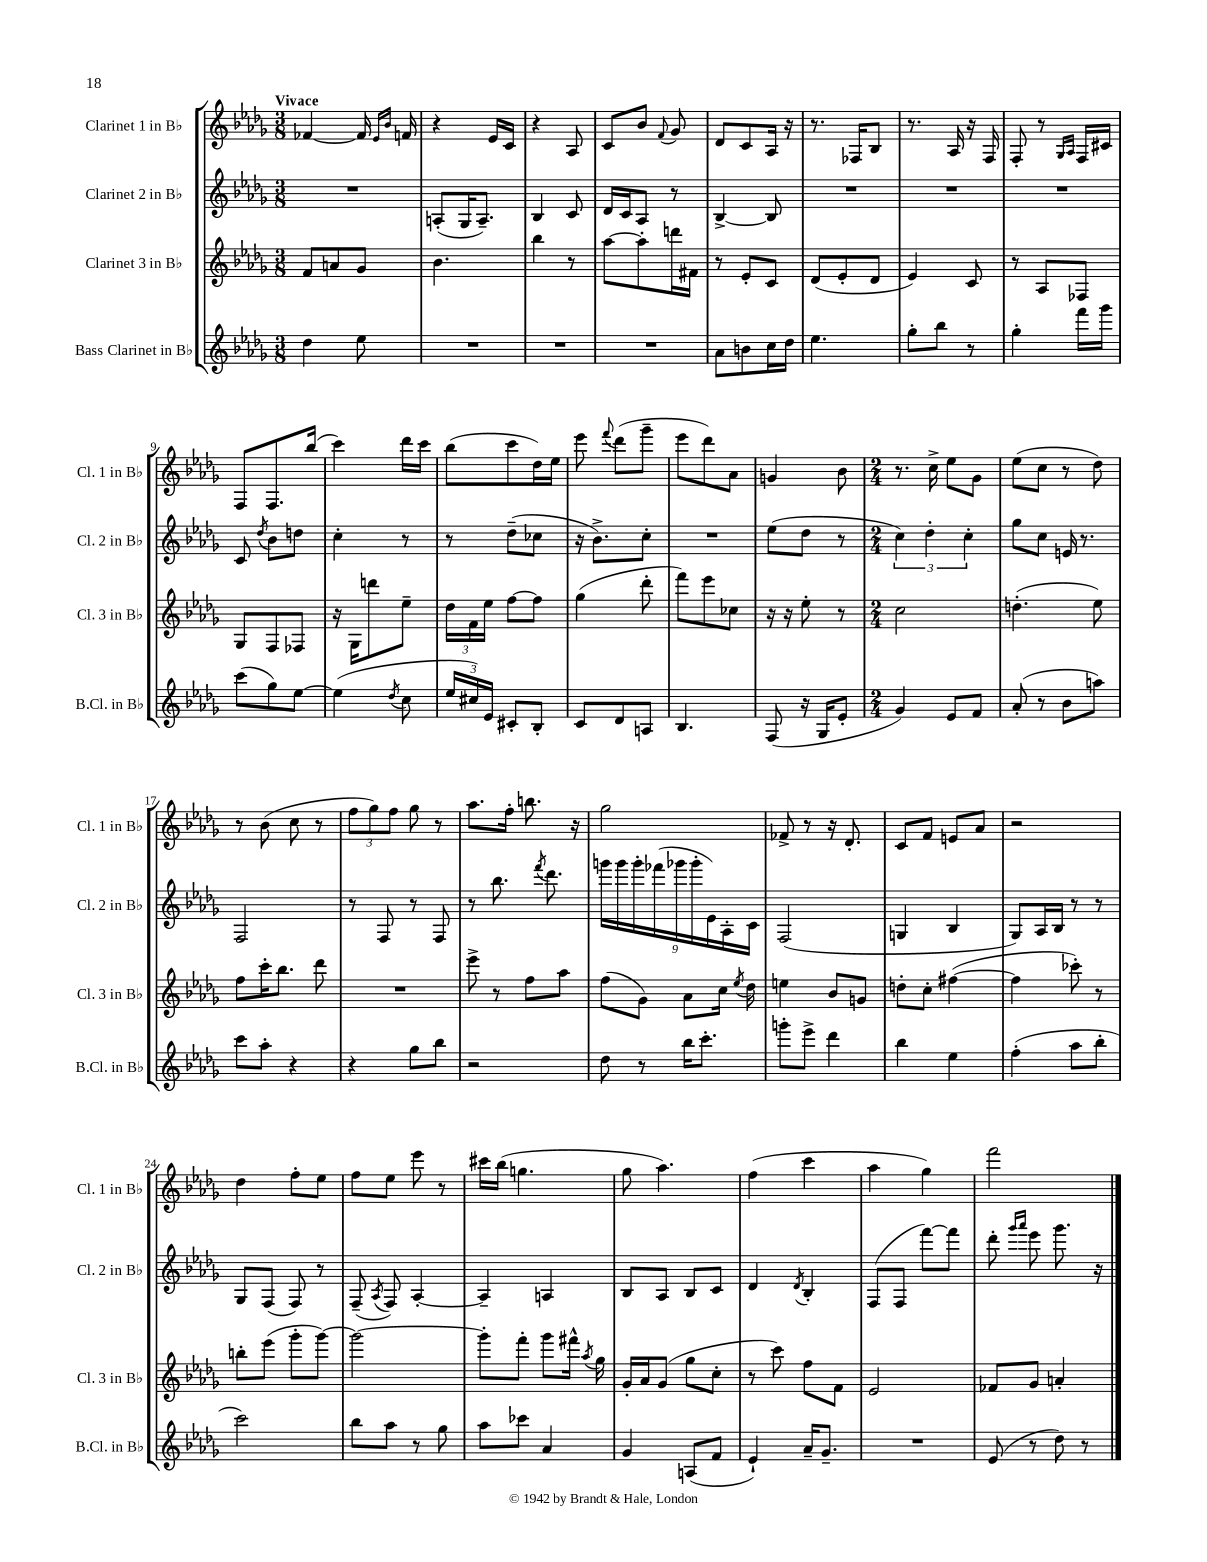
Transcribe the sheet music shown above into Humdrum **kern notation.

**kern	**kern	**kern	**kern
*staff4	*staff3	*staff2	*staff1
*clefG2	*clefG2	*clefG2	*clefG2
*k[b-e-a-d-g-]	*k[b-e-a-d-g-]	*k[b-e-a-d-g-]	*k[b-e-a-d-g-]
*M3/8	*M3/8	*M3/8	*M3/8
4dd-	8f	4.r	[4f-
.	8a	.	.
8ee-	8g-	.	16f-]
.	.	.	16qqe-
.	.	.	16qqb-
.	.	.	16f
=	=	=	=
4.r	4.b-	(8A'	4r
.	.	16G-	.
.	.	8.A~)	.
.	.	.	16e-
.	.	.	16c
=	=	=	=
4.r	4bb-	4B-	4r
.	8r	8c	8A-
=	=	=	=
4.r	[8aa-	16d-	8c
.	.	16c	.
.	8aa-']	8A-	8b-
.	.	.	8qqf
.	16ddd	8r	8g-
.	16f#	.	.
=	=	=	=
8a-	8r	[4B-^	8d-
8b	8e-'	.	8c
16cc	8c	8B-]	16A-
16dd-	.	.	16r
=	=	=	=
4.ee-	(8d-	4.r	8.r
.	8e-'	.	.
.	.	.	16F-
.	8d-	.	8B-
=	=	=	=
8gg-'	4e-)	4.r	8.r
8bb-	.	.	.
.	.	.	16A-
8r	8c	.	16r
.	.	.	16F
=	=	=	=
4gg-'	8r	4.r	8F'
.	8A-	.	8r
.	.	.	16qqG-
.	.	.	16qqA-
16fff	8F-	.	16F
16ggg-	.	.	16c#
=	=	=	=
(8ccc	8G-	8c	8F
.	.	8qdd-	.
8gg-)	8F	8b-	8.F
[8ee-	8F-	8dd	.
.	.	.	(16bb-
=	=	=	=
(4ee-]	16r	4cc'	4ccc)
.	16G-	.	.
.	8ddd	.	.
8qdd-	.	.	.
8cc	8ee-~	8r	16ddd-
.	.	.	16ccc
=	=	=	=
24ee-	24dd-	8r	(8bb-
24cc#)	24f	.	.
24e-	24ee-	.	.
8c#'	[8ff	(8dd-~	8ccc
8B-'	8ff]	8cc-	16dd-)
.	.	.	16ee-
=	=	=	=
8c	(4gg-	16r	8eee-
.	.	8.b-^)	.
.	.	.	8qqfff
8d-	.	.	(8ddd-
8A	8ddd-'	8cc'	8ggg-~
=	=	=	=
4.B-	8fff)	4.r	8eee-
.	8eee-	.	8ddd-)
.	8cc-	.	8a-
=	=	=	=
(8F	16r	(8ee-	4g
.	16r	.	.
16r	8ee-'	8dd-	.
16G-	.	.	.
8e-'	8r	8r	8b-
=	=	=	=
*M2/4	*M2/4	*M2/4	*M2/4
4g-)	2cc	6cc)	8.r
.	.	6dd-'	.
.	.	.	16cc^
8e-	.	.	8ee-
.	.	6cc'	.
8f	.	.	8g-
=	=	=	=
(8a-'	(4.dd'	8gg-	(8ee-
8r	.	8cc	8cc
8b-	.	16e	8r
.	.	8.r	.
8aa)	8ee-)	.	8dd-)
=	=	=	=
8ccc	8ff	2F	8r
8aa-'	16ccc'	.	(8b-
.	8.bb-	.	.
4r	.	.	8cc
.	8ddd-	.	8r
=	=	=	=
4r	2r	8r	12ff
.	.	.	12gg-)
.	.	8F	.
.	.	.	12ff
8gg-	.	8r	8gg-
8bb-	.	8F	8r
=	=	=	=
2r	8eee-^	8r	8.aa-
.	8r	8.bb-	.
.	.	.	16ff'
.	8ff	.	8.bb
.	.	8qfff	.
.	.	8.ddd-	.
.	8aa-	.	.
.	.	.	16r
=	=	=	=
8dd-	(8ff	18ggg	2gg-
.	.	18ggg	.
.	.	18ggg'	.
8r	8g-)	.	.
.	.	(18fff-	.
.	.	18ggg-	.
16bb-	8a-	.	.
.	.	18ggg-'	.
8.ccc'	.	.	.
.	.	18e-)	.
.	16cc	.	.
.	.	18A-'	.
.	8qee-	.	.
.	16dd-	.	.
.	.	18c	.
=	=	=	=
8ggg'	4ee	(2F	8f-^
8eee-^	.	.	8r
4ddd-	8b-	.	16r
.	.	.	8.d-'
.	8g	.	.
=	=	=	=
4bb-	8dd'	4G	8c
.	8cc'	.	8f
4ee-	([4ff#	4B-	8e
.	.	.	8a-
=	=	=	=
(4ff'	4ff#]	8G-)	2r
.	.	16A-	.
.	.	16B-	.
8aa-	8ccc-')	8r	.
8bb-'	8r	8r	.
=	=	=	=
2ccc)	8bb'	8G-	4dd-
.	(8eee-	(8F	.
.	8ggg-'	8F)	8ff'
.	[8ggg-)	8r	8ee-
=	=	=	=
8bb-	2ggg-_	(8F~	8ff
.	.	8qA-	.
8aa-	.	8F)	8ee-
8r	.	[4A-'	8eee-
8gg-	.	.	8r
=	=	=	=
8aa-	8ggg-']	4A-~]	16ccc#
.	.	.	(16bb-
8ccc-	8fff'	.	4.gg
4a-	8ggg-	4A	.
.	16fff#^^	.	.
.	8qaa-	.	.
.	16gg-	.	.
=	=	=	=
4g-	16g-'	8B-	8gg-
.	16a-	.	.
.	(8g-	8A-	4.aa-)
(8A	8gg-	8B-	.
8f	8cc'	8c	.
=	=	=	=
4e-`)	8r	4d-	(4ff
.	8ccc)	.	.
.	.	8qd-	.
16a-~	8ff	4B-'	4ccc
8.g-~	.	.	.
.	8f	.	.
=	=	=	=
2r	2e-	(8F	4aa-
.	.	8F	.
.	.	[8fff)	4gg-)
.	.	8fff]	.
=	=	=	=
(8e-	8f-	8ddd-'	2fff
.	.	16qqggg-	.
.	.	16qqaaa-	.
8r	8g-	8eee-	.
8dd-)	4a'	8.ggg-	.
8r	.	.	.
.	.	16r	.
==	==	==	==
*-	*-	*-	*-
